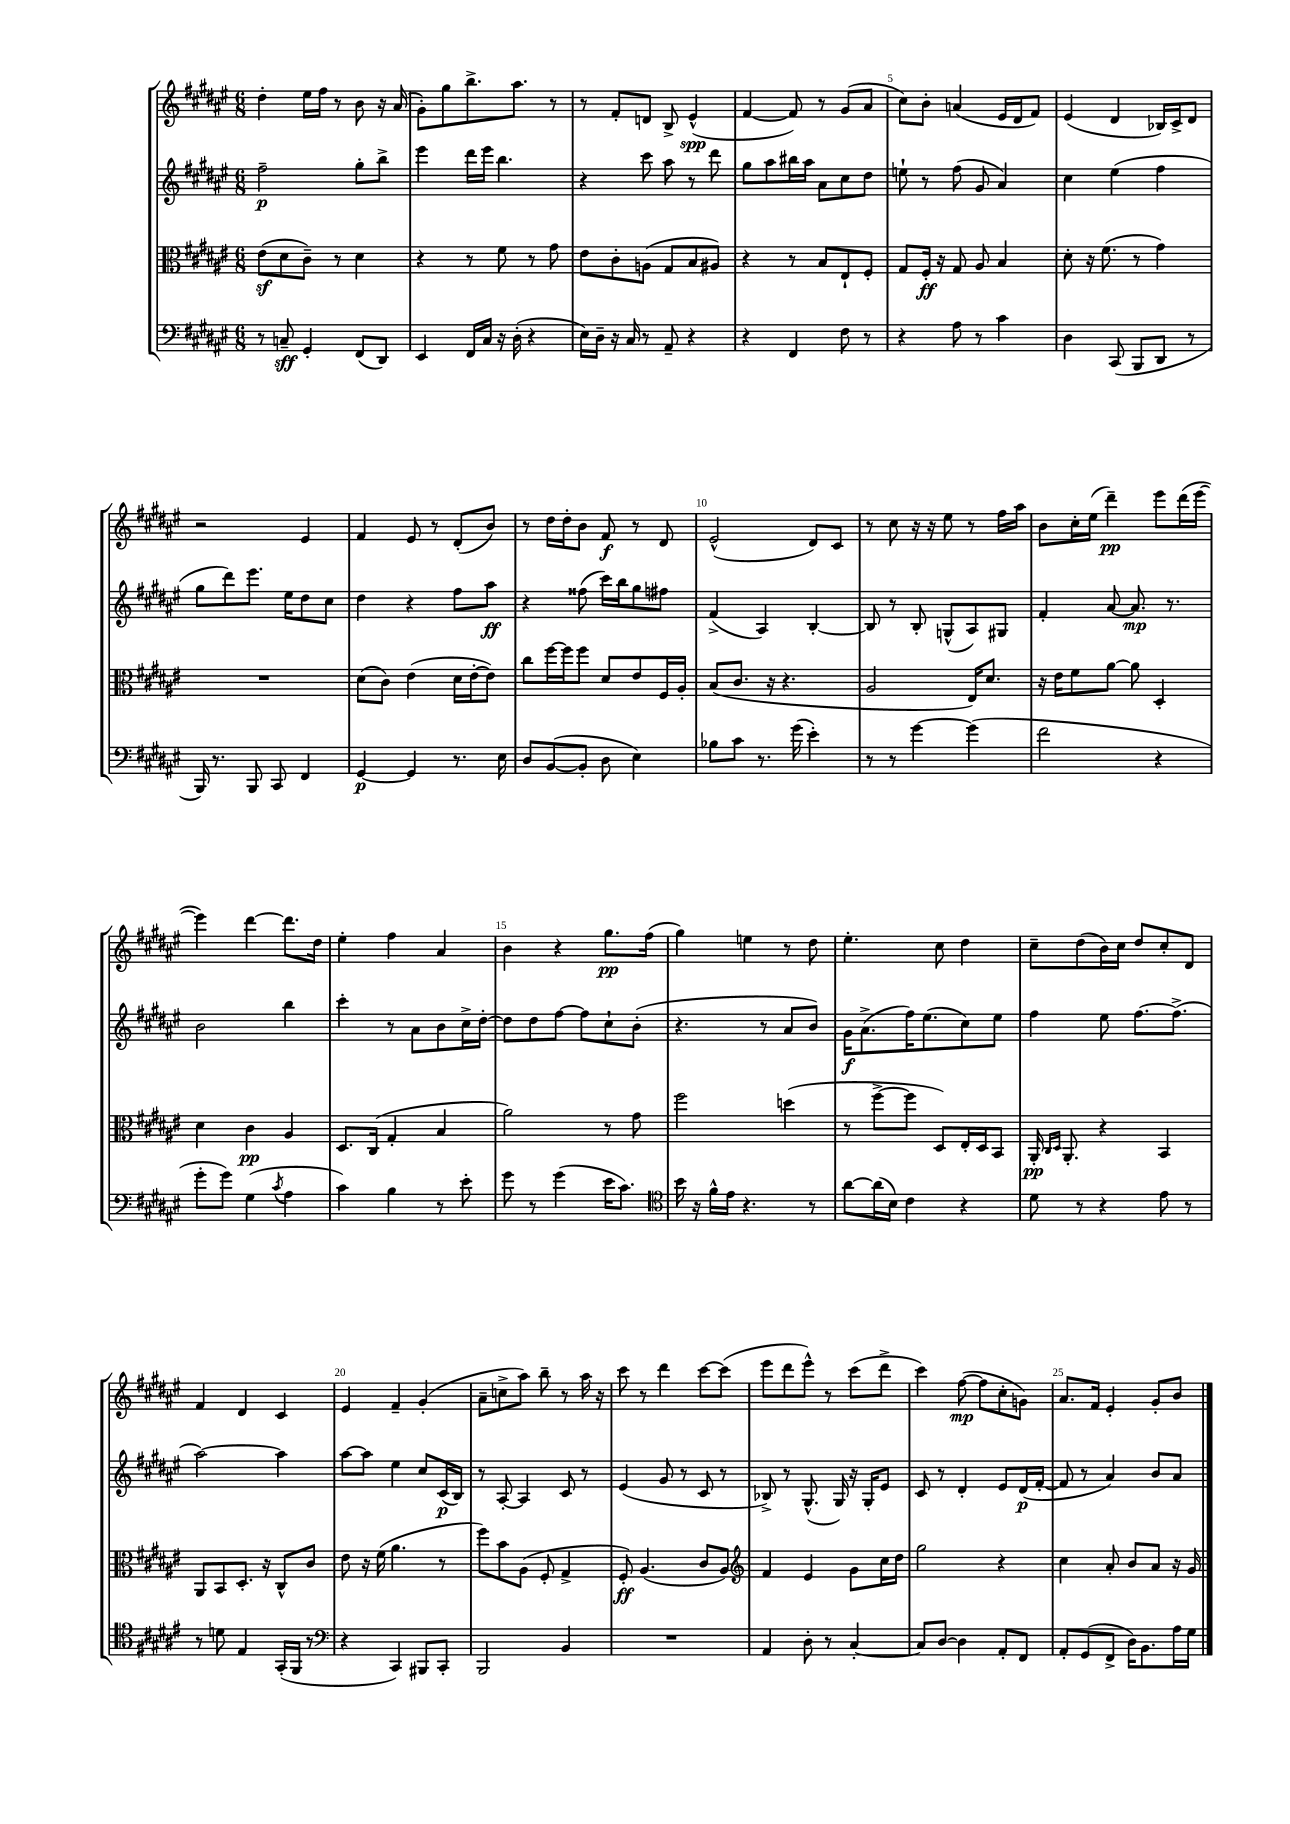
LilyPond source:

<<
\new StaffGroup <<
\new Staff = "s0" {
    \clef treble \key fis \major \numericTimeSignature \time 6/8
    dis''4-. eis''16 fis''16 r8 b'8 r16 ais'16( |
    gis'8-.) gis''8 b''8.-> ais''8. r8 |
    r8 fis'8-. d'8 b8-> eis'4-^\spp( |
    fis'4~ fis'8) r8 gis'8( ais'8 |
    cis''8) b'8-. a'4( eis'16 dis'16 fis'8) |
    eis'4( dis'4 bes16) cis'16-> dis'8 |
    r2 eis'4 |
    fis'4 eis'8 r8 dis'8-.( b'8) |
    r8 dis''16 dis''16-. b'8 fis'8\f r8 dis'8 |
    eis'2-^( dis'8) cis'8 |
    r8 cis''8 r16 r16 eis''8 r8 fis''16 ais''16 |
    b'8 cis''16-. eis''16( dis'''4--\pp) eis'''8 dis'''16( eis'''16~ |
    eis'''4) dis'''4~ dis'''8. dis''16 |
    eis''4-. fis''4 ais'4 |
    b'4 r4 gis''8.\pp fis''16( |
    gis''4) e''4 r8 dis''8 |
    eis''4.-. cis''8 dis''4 |
    cis''8-- dis''8( b'16) cis''16 dis''8 cis''8-. dis'8 |
    fis'4 dis'4 cis'4 |
    eis'4 fis'4-- gis'4-.( |
    ais'8-- c''8-> ais''8) b''8-- r8 ais''16 r16 |
    cis'''8 r8 dis'''4 cis'''8~ cis'''8( |
    eis'''8 dis'''8 eis'''8-^) r8 cis'''8( dis'''8-> |
    cis'''4) fis''8~\mp( fis''8 cis''8-. g'8) |
    ais'8. fis'16 eis'4-. gis'8-. b'8 \bar "|." |
}
\new Staff = "s1" {
    \clef treble \key fis \major \numericTimeSignature \time 6/8
    fis''2--\p gis''8-. b''8-> |
    eis'''4 dis'''16 eis'''16 b''4. |
    r4 cis'''8 ais''8 r8 dis'''8 |
    gis''8 ais''8 bis''16 ais''16 ais'8 cis''8 dis''8 |
    e''8-! r8 fis''8( gis'8 ais'4) |
    cis''4 eis''4( fis''4 |
    gis''8 dis'''8) eis'''8. eis''16 dis''8 cis''8 |
    dis''4 r4 fis''8 ais''8\ff |
    r4 fisis''8( cis'''16) b''16 gis''8 fis''8 |
    fis'4->( ais4) b4~-. |
    b8 r8 b8-. g8-^( ais8) gis8 |
    fis'4-. ais'8~ ais'8.\mp r8. |
    b'2 b''4 |
    cis'''4-. r8 ais'8 b'8 cis''16-> dis''16~-. |
    dis''8 dis''8 fis''8~ fis''8 cis''8-! b'8-.( |
    r4. r8 ais'8 b'8) |
    gis'16\f ais'8.->( fis''16) eis''8.( cis''8) eis''8 |
    fis''4 eis''8 fis''8.~ fis''8.->( |
    ais''2~) ais''4 |
    ais''8~ ais''8 eis''4 cis''8 cis'16\p( b16) |
    r8 ais8~-. ais4 cis'8 r8 |
    eis'4( gis'8 r8 cis'8 r8 |
    bes8->) r8 gis8.-^( gis16) r16 gis16-. eis'8 |
    cis'8 r8 dis'4-. eis'8 dis'16\p( fis'16~-. |
    fis'8 r8 ais'4) b'8 ais'8 \bar "|." |
}
\new Staff = "s2" {
    \clef alto \key fis \major \numericTimeSignature \time 6/8
    eis'8\sf( dis'8 cis'8--) r8 dis'4 |
    r4 r8 fis'8 r8 gis'8 |
    eis'8 cis'8-. a8( gis8 b8 ais8) |
    r4 r8 b8 eis8-! fis8-. |
    gis8 fis16-.\ff r16 gis8 ais8 b4 |
    dis'8-. r16 fis'8.( r8 gis'4) |
    R2. |
    dis'8( cis'8) eis'4( dis'16 eis'16~-. eis'8) |
    cis''8 fis''16~ fis''16 fis''8 dis'8 eis'8 fis16 ais16-. |
    b8( cis'8. r16 r4. |
    ais2 eis16) dis'8. |
    r16 eis'16 fis'8 ais'8~ ais'8 dis4-. |
    dis'4 cis'4\pp ais4 |
    dis8. cis16( gis4-. b4 |
    ais'2) r8 gis'8 |
    fis''2 d''4( |
    r8 fis''8~-> fis''8 dis8) eis16-. dis16 b,8 |
    ais,16-.\pp \grace { cis16 dis16 } ais,8.-. r4 b,4 |
    ais,8 b,8 dis8.-. r16 cis8-^ cis'8 |
    eis'8 r16 fis'16( ais'4. r8 |
    fis''8) b'8 ais8( fis8-. gis4-> |
    fis8-.\ff) ais4.( cis'8 ais8) |
    \clef treble fis'4 eis'4 gis'8 cis''16 dis''16 |
    gis''2 r4 |
    cis''4 ais'8-. b'8 ais'8 r16 gis'16 \bar "|." |
}
\new Staff = "s3" {
    \clef bass \key fis \major \numericTimeSignature \time 6/8
    r8 c8--\sff gis,4-. fis,8( dis,8) |
    eis,4 fis,16 cis16 r16 dis16-.( r4 |
    eis16) dis16-- r16 cis16 r8 ais,8-- r4 |
    r4 fis,4 fis8 r8 |
    r4 ais8 r8 cis'4 |
    dis4 cis,8( b,,8 dis,8 r8 |
    b,,16) r8. b,,8 cis,8 fis,4 |
    gis,4~\p gis,4 r8. eis16 |
    dis8 b,8~( b,8-. dis8 eis4) |
    bes8 cis'8 r8. gis'16( eis'4-.) |
    r8 r8 gis'4~ gis'4( |
    fis'2 r4 |
    gis'8-. gis'8) gis4( \acciaccatura { cis'8 } ais4 |
    cis'4) b4 r8 eis'8-. |
    gis'8 r8 gis'4( eis'16 cis'8.) |
    \clef tenor b'16 r16 fis'16-^ eis'16 r4. r8 |
    ais'8~ ais'16( b16) cis'4 r4 |
    dis'8 r8 r4 eis'8 r8 |
    r8 d'8 eis4 gis,16-.( fis,16 r8 |
    \clef bass r4 cis,4) bis,,8 cis,8-. |
    b,,2 b,4 |
    R2. |
    ais,4 dis8-. r8 cis4~-. |
    cis8 dis8~ dis4 ais,8-. fis,8 |
    ais,8-. gis,8( fis,8-> dis16) b,8. ais16 gis16 \bar "|." |
}
>>
>>
\layout { \context { \Score \override BarNumber.break-visibility = ##(#f #t #t) barNumberVisibility = #(every-nth-bar-number-visible 5) } }
